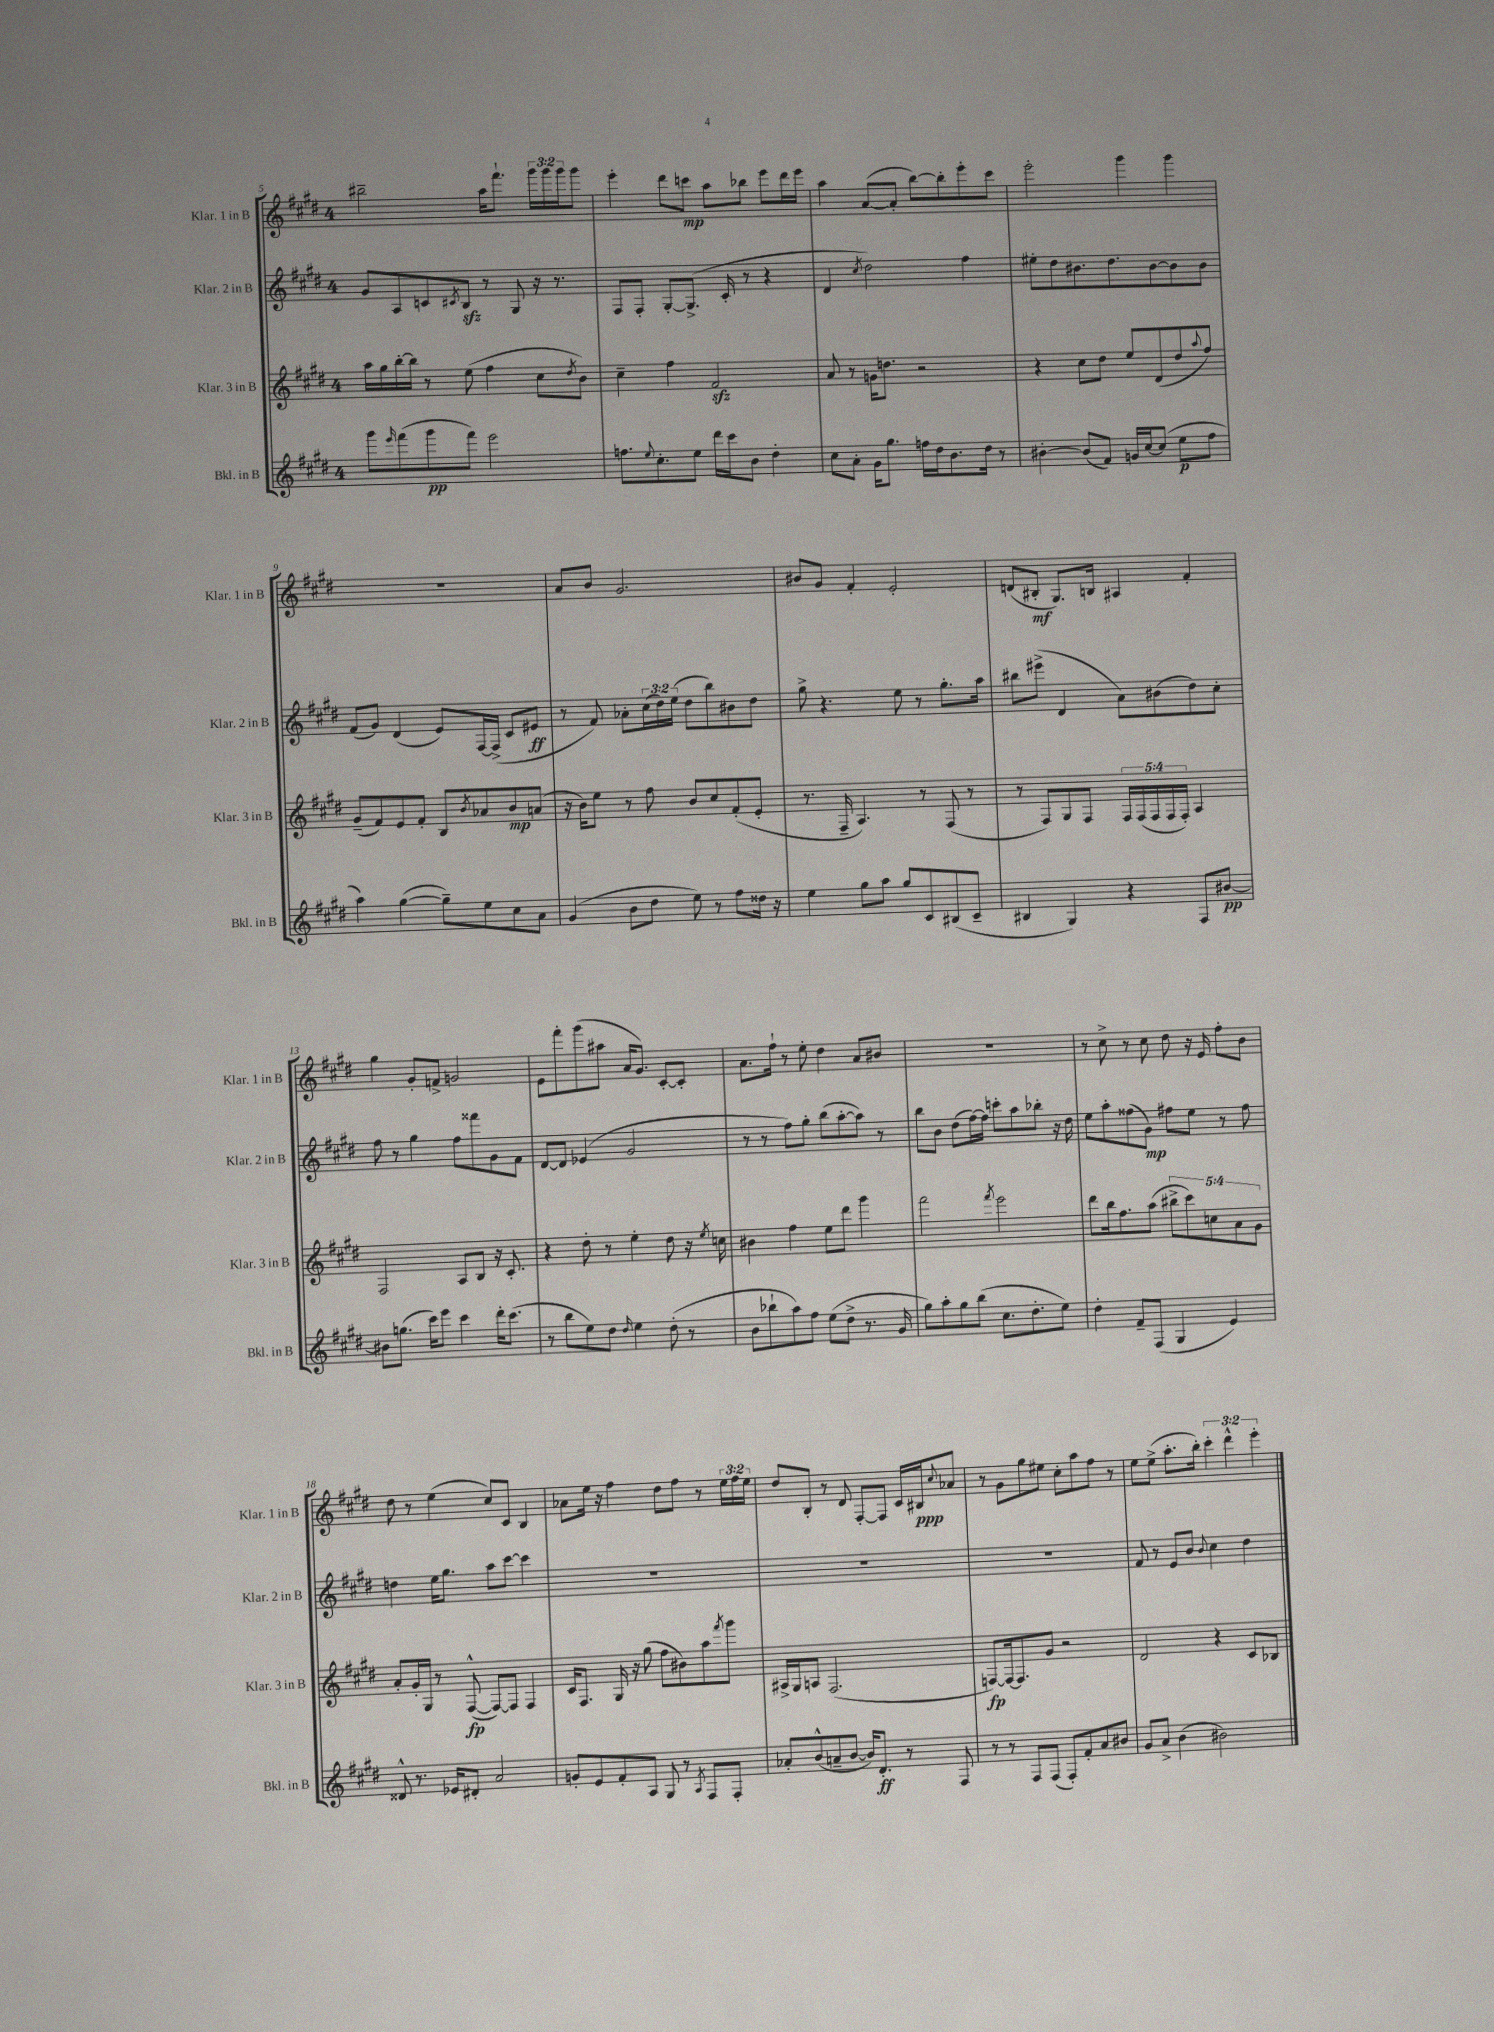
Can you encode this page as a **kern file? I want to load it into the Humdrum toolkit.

**kern	**dynam	**kern	**dynam	**kern	**dynam	**kern	**dynam
*part4	*part4	*part3	*part3	*part2	*part2	*part1	*part1
*staff4	*staff4	*staff3	*staff3	*staff2	*staff2	*staff1	*staff1
*I"Bkl. in B	*	*I"Klar. 3 in B	*	*I"Klar. 2 in B	*	*I"Klar. 1 in B	*
*I'Bkl. in B	*	*I'Klar. 3 in B	*	*I'Klar. 2 in B	*	*I'Klar. 1 in B	*
*clefG2	*	*clefG2	*	*clefG2	*	*clefG2	*
*k[f#c#g#d#]	*	*k[f#c#g#d#]	*	*k[f#c#g#d#]	*	*k[f#c#g#d#]	*
*M4/4	*	*M4/4	*	*M4/4	*	*M4/4	*
=5	=5	=5	=5	=5	=5	=5	=5
8ggg#\L	.	16aa\LL	.	8g#/L	.	2bb#X~\	.
.	.	16gg#\	.	.	.	.	.
16qqeee/	.	.	.	.	.	.	.
(8fff#\	.	[16bb'\	.	8A/	.	.	.
.	.	16bb\JJ]	.	.	.	.	.
8ggg#\	pp	8r	.	8cn/	.	.	.
.	.	.	.	8qc#X/	.	.	.
8fff#\J)	.	(8ee\	.	8Bzz/J	.	.	.
2eee\	.	4ff#\	.	8r	.	16aa\KL	.
.	.	.	.	.	.	8.fff#`\J	.
.	.	.	.	8G#/	.	.	.
.	.	8cc#\L	.	16r	.	24ggg#\LL	.
.	.	.	.	.	.	24ggg#\	.
.	.	.	.	8.r	.	.	.
.	.	.	.	.	.	24ggg#\J	.
.	.	8qdd#/	.	.	.	.	.
.	.	8b\J)	.	.	.	8ggg#\J	.
=6	=6	=6	=6	=6	=6	=6	=6
8.ffn\L	.	4cc#~\	.	8F#/L	.	4eee'\	.
.	.	.	.	8F#'/J	.	.	.
8qqee/	.	.	.	.	.	.	.
8.cc#'\	.	.	.	.	.	.	.
.	.	4ff#\	.	[8G#'/L	.	8ddd#\L	.
8ee\J	.	.	.	(8.G#^/J]	.	8cccn\J	mp
16ddd#\LL	.	2f#zz/	.	.	.	8aa\L	.
16ccc#\J	.	.	.	16c#'/	.	.	.
8b\J	.	.	.	8r	.	8bb-X\J	.
4dd#'\	.	.	.	4r	.	8eee\L	.
.	.	.	.	.	.	16ddd#\L	.
.	.	.	.	.	.	16eee\JJ	.
=7	=7	=7	=7	=7	=7	=7	=7
8cc#\L	.	8a/	.	4d#/	.	4aa\	.
8a'\J	.	8r	.	.	.	.	.
.	.	.	.	8qcc#/	.	.	.
16g#\KL	.	16gn\KL	.	2dd#\)	.	([8a/L	.
8.gg#\J	.	8.ddn\J	.	.	.	.	.
.	.	.	.	.	.	8a'/J]	.
16ffn\LL	.	2r	.	.	.	[8bb\L)	.
16dd#\J	.	.	.	.	.	.	.
8.b\	.	.	.	.	.	8bb'\]	.
.	.	.	.	4ff#\	.	8eee'\	.
16dd#\Jk	.	.	.	.	.	.	.
8r	.	.	.	.	.	8ccc#\J	.
=8	=8	=8	=8	=8	=8	=8	=8
[4b#X'\	.	4r	.	8ee#X'\L	.	2eee'\	.
.	.	.	.	8dd#\	.	.	.
(8b#/L]	.	8cc#\L	.	8.b#X\	.	.	.
8f#/J)	.	8dd#\J	.	.	.	.	.
.	.	.	.	8.dd#\	.	.	.
16gn/LL	.	8ee/L	.	.	.	4ggg#\	.
[16cc#/J	.	.	.	.	.	.	.
(8cc#/J]	.	(8d#/	.	[8b#\	.	.	.
8ee\L	p	8dd#/	.	8b#\]	.	4ggg#\	.
.	.	8qqaa/	.	.	.	.	.
8ff#\J	.	8ff#/J)	.	8b#\J	.	.	.
!!LO:LB:g=z
=9	=9	=9	=9	=9	=9	=9	=9
4aa\)	.	(8g#~/L	.	(8f#/L	.	1r	.
.	.	8f#/)	.	8g#/J)	.	.	.
([4gg#\	.	8e/	.	(4d#/	.	.	.
.	.	8f#'/J	.	.	.	.	.
8gg#~\L])	.	8B/L	.	8e/L)	.	.	.
.	.	8qb/	.	.	.	.	.
8ee\	.	8a-X/	.	[16F#/L	.	.	.
.	.	.	.	(16F#^/JJ]	.	.	.
8cc#\	.	8b/	mp	8c#/L	.	.	.
8a\J	.	(8an/J	.	8e#X/J	ff	.	.
=10	=10	=10	=10	=10	=10	=10	=10
(4g#/	.	16r	.	8r	.	8a/L	.
.	.	16b\KL)	.	.	.	.	.
.	.	8ee\J	.	8f#/)	.	8b/J	.
8b\L	.	8r	.	8a-X'\L	.	2.g#/	.
8dd#\J	.	8ff#\	.	(24cc#\L	.	.	.
.	.	.	.	24dd#\)	.	.	.
.	.	.	.	(24ee\JJ	.	.	.
8ee\)	.	8b/L	.	8dd#\L	.	.	.
8r	.	8cc#/	.	8bb\)	.	.	.
8ff#\L	.	(8f#'/	.	8b#X\	.	.	.
16dd##X\Jk	.	8e'/J	.	8dd#\J	.	.	.
16r	.	.	.	.	.	.	.
=11	=11	=11	=11	=11	=11	=11	=11
4ee\	.	8.r	.	8gg#^\	.	8b#X/L	.
.	.	.	.	4.r	.	8g#/J	.
.	.	16F#~/	.	.	.	.	.
8gg#\L	.	4.A/)	.	.	.	4f#'/	.
8aa\J	.	.	.	.	.	.	.
8gg#/L	.	.	.	8ee\	.	2e'/	.
8c#/	.	8r	.	8r	.	.	.
(8B#X/	.	(8F#/	.	8.gg#'\L	.	.	.
8c#~/J	.	8r	.	.	.	.	.
.	.	.	.	16aa\Jk	.	.	.
=12	=12	=12	=12	=12	=12	=12	=12
4B#X/	.	8r	.	8bb#X\L	.	(8dn/L	.
.	.	8F#/L)	.	(8eee#X^\J	.	8B#X'/J	mf
4G#/)	.	8G#/	.	4d#/	.	8.G#/L)	.
.	.	8F#/J	.	.	.	.	.
.	.	.	.	.	.	16Bn/Jk	.
4r	.	20F#/LL	.	8a\L)	.	4A#X/	.
.	.	(20F#/	.	.	.	.	.
.	.	20F#/	.	.	.	.	.
.	.	.	.	(8b#X\	.	.	.
.	.	20F#/	.	.	.	.	.
.	.	20F#'/JJ)	.	.	.	.	.
8F#/L	.	4A/	.	8dd#\)	.	4f#'/	.
[8b#X/J	pp	.	.	8cc#'\J	.	.	.
!!LO:LB:g=z
=13	=13	=13	=13	=13	=13	=13	=13
8b#X\L]	.	2F#/	.	8ff#\	.	4gg#\	.
(8.ggn\J	.	.	.	8r	.	.	.
.	.	.	.	4gg#\	.	8g#'/L	.
16ccc#\KL)	.	.	.	.	.	.	.
8eee\J	.	.	.	.	.	8fn^/J	.
4ccc#\	.	8A/L	.	8ff#\L	.	2gn/	.
.	.	8B/J	.	8fff##X\	.	.	.
16ddd#'\KL	.	16r	.	8g#\	.	.	.
(8.ccc#\J	.	8.c#'/	.	.	.	.	.
.	.	.	.	8f#\J	.	.	.
=14	=14	=14	=14	=14	=14	=14	=14
8r	.	4r	.	[8d#/L	.	8e\L	.
8bb\L	.	.	.	8d#/J]	.	8fff#'\	.
8ee\)	.	8dd#'\	.	(4e-X/	.	(8ggg#\	.
8dd#\J	.	8r	.	.	.	8aa#X\J	.
16qqdd#/	.	.	.	.	.	.	.
4ee\	.	4ee'\	.	2g#/	.	16a/KL	.
.	.	.	.	.	.	8.g#/J)	.
(8dd#'\	.	8dd#\	.	.	.	[8c#'/L	.
8r	.	16r	.	.	.	8c#'/J]	.
.	.	8qee/	.	.	.	.	.
.	.	16ccn\	.	.	.	.	.
=15	=15	=15	=15	=15	=15	=15	=15
8b\L	.	4b#X\	.	8r	.	8.a\L	.
8bb-X`\	.	.	.	8r	.	.	.
.	.	.	.	.	.	16ff#`\Jk	.
8aa\)	.	4ff#\	.	8ff#\L)	.	8r	.
8ff#\J	.	.	.	8gg#'\J	.	8ee'\	.
(8ee\L	.	8ee\L	.	(8bb\L	.	4dd#\	.
8dd#^\J	.	8ddd#\J	.	[8aa'\	.	.	.
8.r	.	4ggg#\	.	8aa\J])	.	8a/L	.
.	.	.	.	8r	.	8b#X/J	.
16g#/	.	.	.	.	.	.	.
=16	=16	=16	=16	=16	=16	=16	=16
8gg#\L)	.	2fff#\	.	8bb\L	.	1r	.
8aa'\	.	.	.	8b\J	.	.	.
8gg#\	.	.	.	(8dd#\L	.	.	.
(8bb\J	.	.	.	[16ff#\L)	.	.	.
.	.	.	.	16ff#\JJ]	.	.	.
.	.	8qfff#/	.	.	.	.	.
8.cc#\L	.	2eee\	.	8cccn'\L	.	.	.
.	.	.	.	8aa\	.	.	.
8.dd#'\	.	.	.	.	.	.	.
.	.	.	.	8bb-X'\J	.	.	.
8ee\J)	.	.	.	16r	.	.	.
.	.	.	.	16dd#\	.	.	.
=17	=17	=17	=17	=17	=17	=17	=17
4dd#'\	.	8ddd#\L	.	8ee\L	.	8r	.
.	.	16bb\k	.	8aa'\	.	8cc#^\	.
.	.	8.ff#\	.	.	.	.	.
8f#~/L	.	.	.	(8ff##X\	.	8r	.
(8F#/J	.	(8aa\J	.	8g#\J)	mp	8cc#\	.
4G#/	.	10bb#X^\L	.	8ff#X\L	.	8dd#\	.
.	.	10ccc#\)	.	.	.	.	.
.	.	.	.	8ee\J	.	16r	.
.	.	.	.	.	.	16e/	.
.	.	10ccn\	.	.	.	.	.
4e/)	.	.	.	8r	.	8ff#'\L	.
.	.	10a\	.	.	.	.	.
.	.	.	.	8ff#\	.	8b\J	.
.	.	10g#\J	.	.	.	.	.
!!LO:LB:g=z
=18	=18	=18	=18	=18	=18	=18	=18
8d##X^^/	.	8a'/L	.	4ddn\	.	8dd#\	.
8.r	.	16g#'/L	.	.	.	8r	.
.	.	16G#/JJ	.	.	.	.	.
.	.	8r	.	16ee\KL	.	(4ee\	.
16e-X/KL	.	.	.	8.gg#\J	.	.	.
8d#X'/J	.	([8F#^^/	fp	.	.	.	.
2a/	.	8F#/L_)	.	8aa\L	.	8cc#/L)	.
.	.	8F#/J]	.	[8ccc#\J	.	8c#/J	.
.	.	4F#/	.	4ccc#\]	.	4B/	.
=19	=19	=19	=19	=19	=19	=19	=19
8gn'/L	.	16c#/KL	.	1r	.	8a-X\L	.
.	.	8.F#/J	.	.	.	.	.
8e/	.	.	.	.	.	16ee\Jk	.
.	.	.	.	.	.	16r	.
8f#'/	.	16G#/	.	.	.	4ff#\	.
.	.	16r	.	.	.	.	.
8A/J	.	(8gg#\	.	.	.	.	.
8G#/	.	8ff#\L	.	.	.	8dd#\L	.
8r	.	8b#X\)	.	.	.	8ff#\J	.
8qA/	.	.	.	.	.	.	.
8F#/L	.	8aa\	.	.	.	8r	.
.	.	8qfff#/	.	.	.	.	.
8F#'/J	.	8ggg#\J	.	.	.	24ee\LL	.
.	.	.	.	.	.	24ff#\	.
.	.	.	.	.	.	24ee\JJ	.
=20	=20	=20	=20	=20	=20	=20	=20
8a-X'/L	.	16A#X^/LL	.	1r	.	8dd#/L	.
.	.	16G#/J	.	.	.	.	.
(8b^^/	.	8An/J	.	.	.	8B'/J	.
8an~/	.	(2.F#/	.	.	.	8r	.
[8b/J	.	.	.	.	.	8d#/	.
16b/KL])	.	.	.	.	.	[8F#'/L	.
8.d#'/J	ff	.	.	.	.	.	.
.	.	.	.	.	.	8F#/J]	.
8r	.	.	.	.	.	16c#/LL	.
.	.	.	.	.	.	16B#X/J	ppp
.	.	.	.	.	.	8qqcc#/	.
8F#/	.	.	.	.	.	8a-X/J	.
=21	=21	=21	=21	=21	=21	=21	=21
8r	.	[8Fn/L)	fp	1r	.	8r	.
8r	.	16F/k_	.	.	.	8g#\L	.
.	.	8.F/]	.	.	.	.	.
8F#/L	.	.	.	.	.	8gg#\	.
(8F#/J	.	8g#/J	.	.	.	8ee#X\J	.
8F#'/L)	.	2r	.	.	.	8cc#'\L	.
8f#'/	.	.	.	.	.	8aa\	.
8a/	.	.	.	.	.	8ff#\J	.
8b#X/J	.	.	.	.	.	8r	.
=22	=22	=22	=22	=22	=22	=22	=22
8g#/L	.	2d#/	.	8f#/	.	8ee\L	.
8a^/J	.	.	.	8r	.	(8ee^\J	.
(4b\	.	.	.	8e/L	.	8.aa'\L	.
.	.	.	.	8b/J	.	.	.
.	.	.	.	.	.	16bb'\Jk)	.
.	.	.	.	8qqb/	.	.	.
2b#X\)	.	4r	.	4cc#\	.	6ccc#'\	.
.	.	.	.	.	.	6ddd#^^\	.
.	.	8c#/L	.	4dd#\	.	.	.
.	.	.	.	.	.	6eee'\	.
.	.	8B-X/J	.	.	.	.	.
==	==	==	==	==	==	==	==
*-	*-	*-	*-	*-	*-	*-	*-
